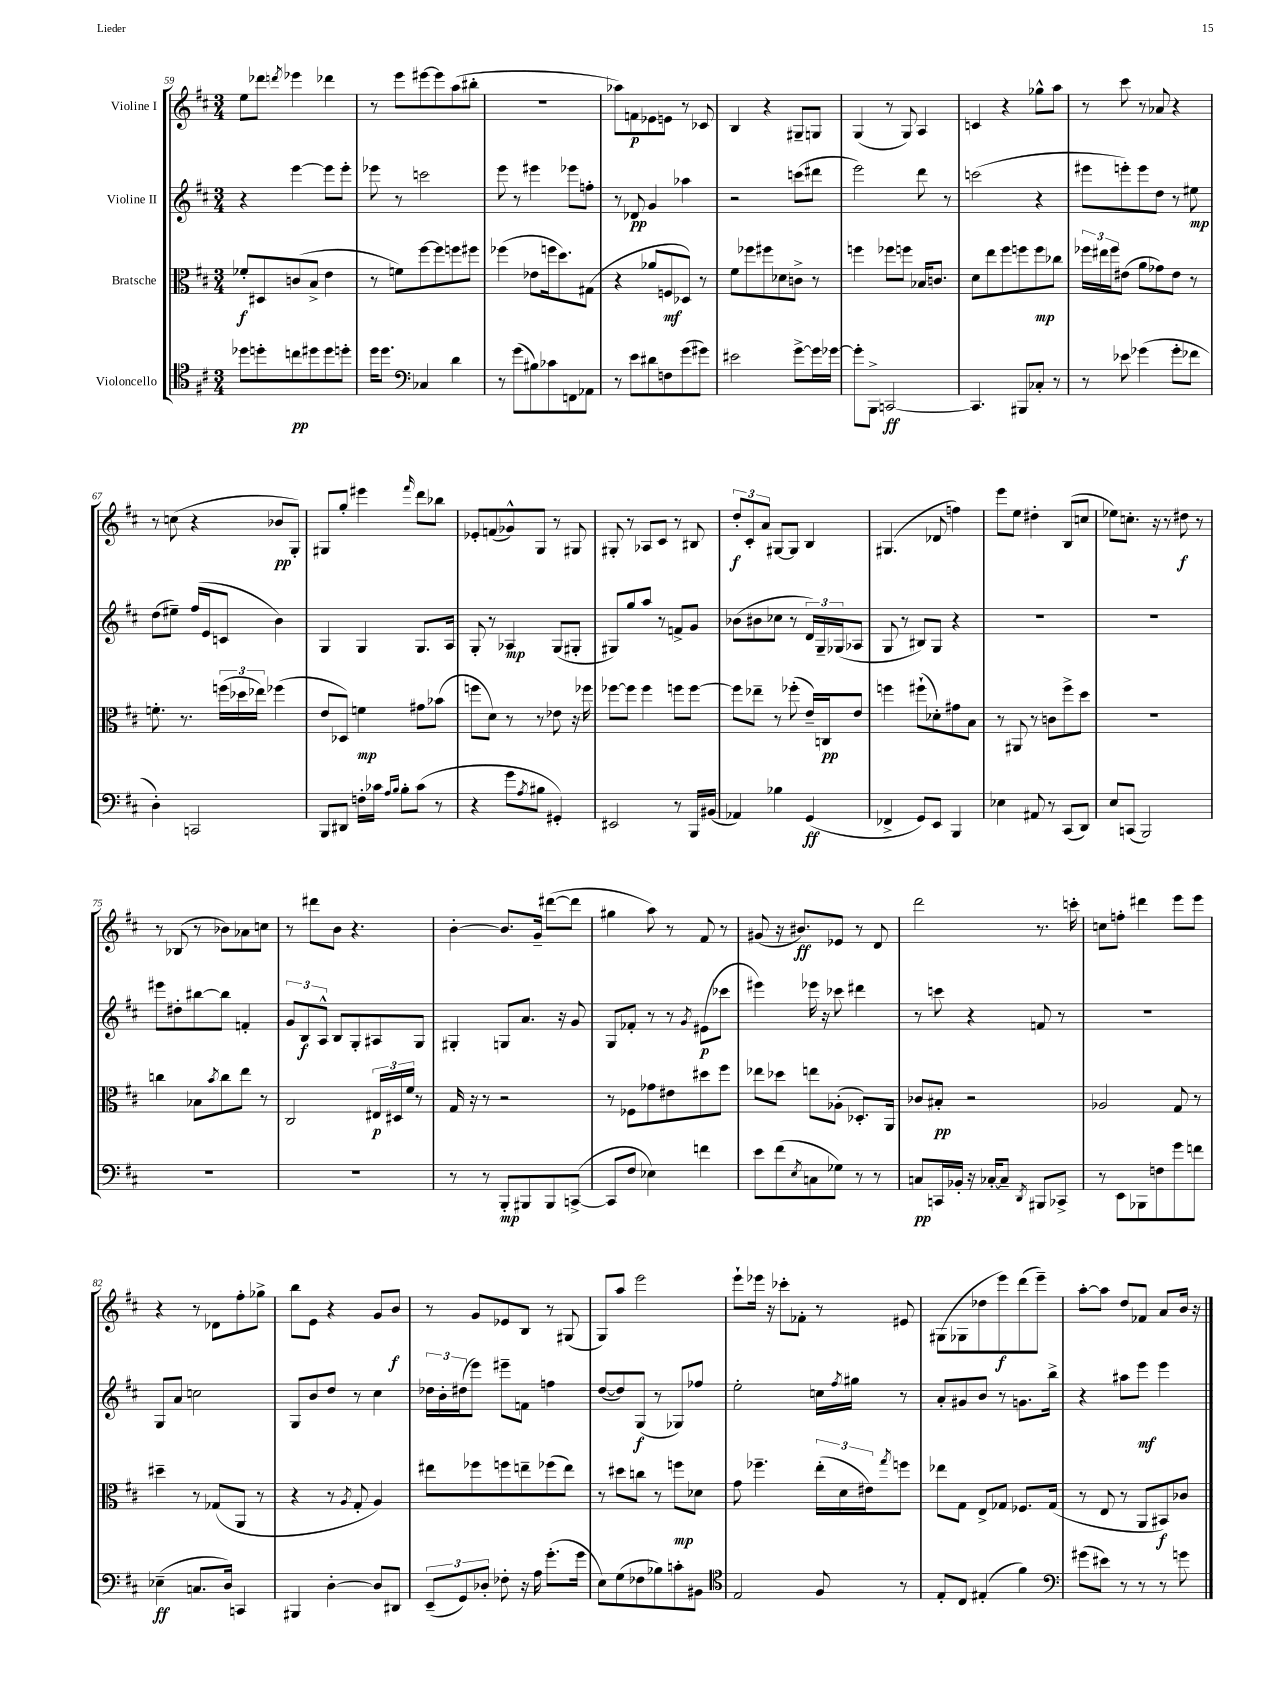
<<
\new StaffGroup <<
\new Staff = "s0" \with { instrumentName = "Violine I" } {
    \clef treble \key d \major \numericTimeSignature \time 3/4
    e''8 des'''8 \acciaccatura { d'''8 } ees'''4 des'''4 |
    r8 e'''8 eis'''8~ eis'''8 a''8( bis''8-. |
    R2. |
    aes''8) f'8\p ees'8 e'8 r8 ces'8 |
    b4 r4 gis8-- g8 |
    g4( r8 g8) a4 |
    c'4 r4 ges''8-^ a''8 |
    r8 cis'''8 r8 aes'8 r4 |
    r8 c''8( r4 bes'8\pp g8-.) |
    gis8 g''8-. eis'''4 \grace { fis'''16 } d'''8 bes''8 |
    ees'8-. f'8( ges'8-^) g8 r8 gis8 |
    gis8-. r8 aes8 cis'8 r8 bis8 |
    \tuplet 3/2 { d''8-.\f cis'8-. a'8 } gis8~ gis8 b4 |
    gis4.( des'8 f''4) |
    e'''8 e''8 dis''4-. b8( c''8 |
    ees''8) c''8.-. r16 r8 dis''8\f r8 |
    r8 bes8( r8 bes'8) aes'8 c''8 |
    r8 dis'''8 b'8 r4. |
    b'4~-. b'8. g'16-- dis'''8~( dis'''8 |
    gis''4 a''8) r8 fis'8 r8 |
    gis'8( r16 bis'8.\ff) ees'8 r8 d'8 |
    d'''2 r8. c'''16-. |
    c''8 f''8-. dis'''4 e'''8 e'''8 |
    r4 r8 des'8 fis''8-. ges''8-> |
    b''8 e'8 r4 g'8 b'8\f |
    r8 g'8 ees'8 b8 r8 gis8( |
    g8) a''8 e'''2 |
    e'''8-! ees'''16 r16 ces'''8-. fes'8-. r8 eis'8 |
    gis8( ges8 des''8 e'''8\f) d'''8( e'''8--) |
    a''8~-. a''8 d''8 fes'8 a'8 b'16 r16 \bar "|." |
}
\new Staff = "s1" \with { instrumentName = "Violine II" } {
    \clef treble \key d \major \numericTimeSignature \time 3/4
    r4 e'''4~ e'''8 e'''8-. |
    ees'''8 r8 c'''2 |
    e'''8 r8 eis'''4 ees'''8 f''8-. |
    r8 des'8\pp g'4 aes''4 |
    r2 c'''8( dis'''8 |
    e'''2) d'''8 r8 |
    c'''2( r4 |
    eis'''8 e'''8-.) e'''8 d''8 r8 eis''8\mp |
    d''8( eis''8--) fis''16( e'16 c'8 b'4) |
    g4 g4 g8. a16 |
    g8-. r8 aes4\mp g8( gis8-. |
    gis8) g''8 a''8 r8 f'8-> g'8 |
    bes'8( bis'8 ces''8 r8 \tuplet 3/2 { d'16) g16-- ges16( } aes8 |
    g8 r8 bis8) g8 r4 |
    R2. |
    R2. |
    eis'''8 dis''8-. bis''8~ bis''8 f'4-. |
    \tuplet 3/2 { g'8 b8\f a8-^ } b8 g8-. ais8 g8 |
    gis4-. g8 a'8. r16 g'8 |
    g8 fes'8-. r8 r8 \acciaccatura { g'8 } eis'8\p( ces'''8 |
    eis'''4) ees'''16 r16 ces'''8 dis'''4 |
    r8 c'''8 r4 f'8 r8 |
    R2. |
    g8 a'8 c''2 |
    g8 b'8 d''8 r8 cis''4 |
    \tuplet 3/2 { des''16 b'16-. dis''16( } e'''8) eis'''8-- f'8 f''4 |
    d''8~( d''8) g8\f( r8 ges8) fes''8 |
    e''2-. c''16 \acciaccatura { fis''8 } gis''16 r8 |
    a'8-. gis'8 b'8 r8 g'8. b''16-> |
    r4 ais''8 e'''8\mf e'''4 \bar "|." |
}
\new Staff = "s2" \with { instrumentName = "Bratsche" } {
    \clef alto \key d \major \numericTimeSignature \time 3/4
    fes'8-.\f dis8 c'8( b8-> e'4 |
    r8 f'8) fis''8~ fis''8 f''8 fis''8 |
    fes''4( ees'8 f''16 d''8.) gis8( |
    r4 aes'8 f8\mf des8) r8 |
    fis'8 fes''8 fis''8 des'8 c'8-> r8 |
    f''4 fes''8 f''8 bes16 c'8. |
    d'8 e''8 fis''8 f''8 f''8\mp ces''8 |
    \tuplet 3/2 { fes''16 eis''16 fes''16 } eis'8( a'8 ges'8) eis'8 r8 |
    f'8.-. r8. \tuplet 3/2 { f''16( des''16 ees''16) } fes''4( |
    e'8 des8) f'4\mp gis'8 bes'8( |
    f''8 d'8) r8 r8 ees'8 r16 fes''16 |
    fes''8~ fes''8 fes''4 f''8 f''8~ |
    f''8 ees''8-- r8 fes''8-.( e'16--) c16\pp e'8 |
    f''4 fis''8-!( des'8-.) gis'8 b8 |
    r8 ais,8 r8 c'8 fis''8-> d''8 |
    R2. |
    c''4 bes8 \acciaccatura { b'8 } c''8 e''8 r8 |
    cis2 \tuplet 3/2 { eis16\p dis16 fis'16 } r8 |
    g16 r16 r8 r2 |
    r8 fes8 ges'8 eis'8 dis''8 fis''8 |
    ees''8 des''8 e''8 aes8-.( des8.-.) a,16 |
    ces'8 bis8-.\pp r2 |
    aes2 g8 r8 |
    dis''4-- r8 ges8( a,8 r8 |
    r4 r8 \acciaccatura { a8 } g8-. a4) |
    eis''8 fes''8 f''8 e''8-- fes''8( e''8) |
    r8 dis''8 c''8 r8 f''8\mp des'8 |
    g'8 fes''4.-- \tuplet 3/2 { e''16-.( d'16 eis'16) } \acciaccatura { g''8 } f''8 |
    ees''8 g8 e8-> ges8 fes8. ges16( |
    r8 e8 r8 a,8 bis,8\f) ces'8 \bar "|." |
}
\new Staff = "s3" \with { instrumentName = "Violoncello" } {
    \clef tenor \key d \major \numericTimeSignature \time 3/4
    des''8 d''8-. c''8\pp dis''8 dis''8 d''8-. |
    d''16 d''8. \clef bass ces4 d'4 |
    r8 g'8( bis8) ces'8 f,8 aes,8 |
    r8 e'8 dis'8 f8 g'8( gis'8) |
    eis'2 g'8~-> g'16 ges'16~ |
    ges'8-. b,,8-> c,2~\ff |
    c,4. bis,,8 ces8-. r8 |
    r8 ees'8 ges'4( ges'8-. fes'8 |
    d4-.) c,2 |
    b,,8 dis,8 f16-. ces'16 \grace { a16 b16 } b8-. ces'8( r8 |
    r4 g'8 \acciaccatura { a8 } bis8 gis,4-.) |
    eis,2 r8 b,,16 bis,16( |
    aes,4) bes4 g,4\ff( |
    fes,4-> g,8) e,8 b,,4 |
    ees4 ais,8 r8 cis,8( d,8) |
    e8 c,8( b,,2) |
    R2. |
    R2. |
    r8 r8 b,,8-.\mp bis,,8 bis,,8 c,8~->( |
    c,8 fis8 ees4) f'4 |
    e'8 fis'8( \acciaccatura { e8 } c8 ges8) r8 r8 |
    c8\pp c,16 bes,16-. r16 ces16~-. ces8-- \acciaccatura { d,8 } bis,,8 ces,8-> |
    r8 e,8 bes,,8 f8 g'8 f'8 |
    ees4--\ff( c8. d16) c,4 |
    bis,,4 d4~-. d8 dis,8 |
    \tuplet 3/2 { e,8--( g,8) des8-. } fes8-. r16 a16 g'8.-.( g'16 |
    e8) g8( fes8 bes8) c'8-. bis,8 |
    \clef tenor e2 fis8 r8 |
    e8-. cis8 eis4-.( fis'4) |
    \clef bass gis'8( eis'8) r8 r8 r8 g'8 \bar "|." |
}
>>
>>
\layout { \context { \Score currentBarNumber = #59 } }
